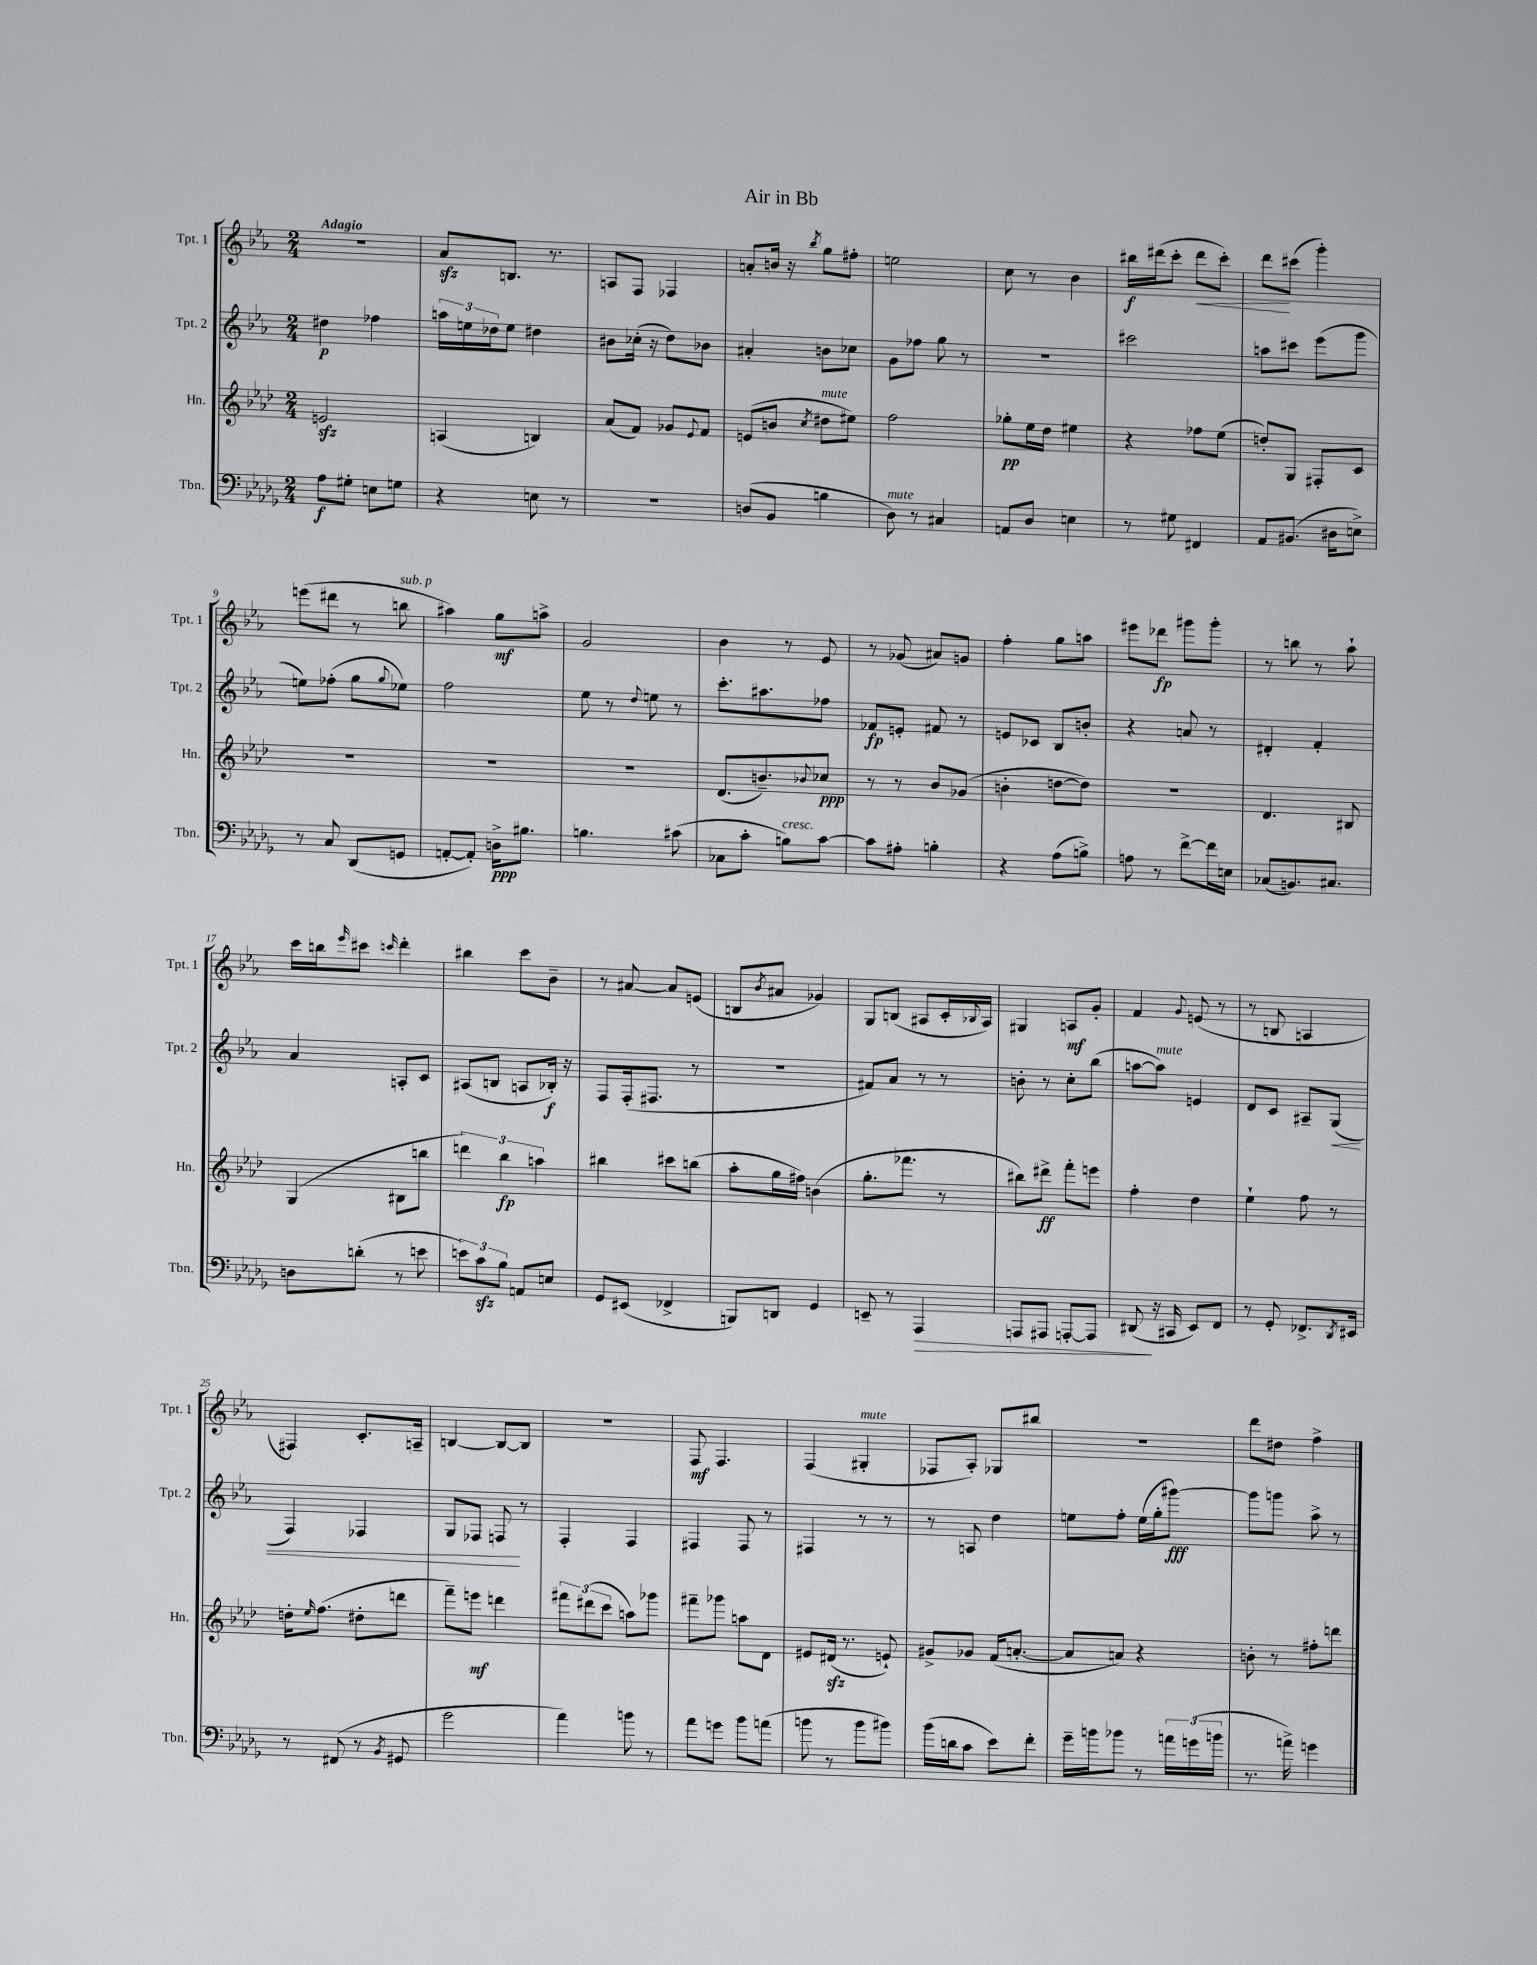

**kern	**kern	**kern	**kern
*staff4	*staff3	*staff2	*staff1
*clefF4	*clefG2	*clefG2	*clefG2
*k[b-e-a-d-g-]	*k[b-e-a-d-]	*k[b-e-a-]	*k[b-e-a-]
*M2/4	*M2/4	*M2/4	*M2/4
8A-\L	2e/	4dd#\	2r
8G#'\J	.	.	.
8E\L	.	4ff-\	.
8G\J	.	.	.
=	=	=	=
4r	(4A/	24aa\LL	8a-/L
.	.	24ee\	.
.	.	24dd-\J	.
.	.	8ee\J	8.B/J
8E\	4B/)	4dd#\	.
.	.	.	8.r
8r	.	.	.
=	=	=	=
2r	(8a-/L	8b#\L	8A/L
.	8f/J)	(16cc-'\Jk	8F/J
.	.	16r	.
.	8g-/L	8dd\L)	4F-/
.	8qqe-/	.	.
.	8f/J	8b-\J	.
=	=	=	=
(8D/L	(8e/L	4a#'/	8a'/L
8BB-/J	8b/J	.	16b/Jk
.	.	.	16r
.	8qcc/	.	8qbb-/
4B\	8dd#\L	8b\L	8gg\L
.	8ee#\J)	8cc-\J	8ff#'\J
=	=	=	=
8D-\)	2ff\	8g\L	2ee\
8r	.	8ff-\J	.
4C#/	.	8gg\	.
.	.	8r	.
=	=	=	=
8AA/L	8gg-'\L	2r	8cc\
8D-/J	16ee-\L	.	8r
.	16dd-\JJ	.	.
4E\	4ee#\	.	4b-\
=	=	=	=
8r	4r	2ccc#\	16bb#\LL
.	.	.	(16ddd#\J
8G#\	.	.	8ccc'\J
4FF#/	8ff-\L	.	8ddd#\L
.	(8ee-\J	.	8ccc'\J)
=	=	=	=
8AA-/L	8dd'/L)	8aa\L	8ddd\L
(8.BB#/J	8G/J	8ccc#\J	(8ccc#\J
.	8F#'/L	(8eee-\L	4ggg'\)
16D#\LK	.	.	.
8E^\J)	8c/J	8ggg\J	.
=	=	=	=
8r	2r	8ee\L)	(8eee\L
8C/	.	(8ff-'\J	8ddd#\J
(8DD-/L	.	8gg\L	8r
.	.	8qqgg/	.
8GG/J	.	8ee-\J)	8bb\
=	=	=	=
[8AA'/L	2r	2ff\	4aa#\)
8AA'/]J)	.	.	.
16D^\LK	.	.	8gg\L
8.B#\J	.	.	.
.	.	.	8aa^\J
=	=	=	=
4.B\	2r	8ee-\	2g/
.	.	8r	.
.	.	8qqdd/	.
.	.	8ee\	.
(8c#\	.	8r	.
=	=	=	=
8C-\L	(8.d-/L	8.ccc'\L	4b-\
8c'\J	.	.	.
.	8.b~/)	8.aa#\	.
8B\L)	.	.	8r
.	8qqb-/	.	.
[8c\J	8cc-/J	8ff-\J	8e-/
=	=	=	=
8c\]L	8r	8f-/L	8r
8A#'\J	8r	8e'/J	(8g-/
4B'\	8b-/L	8f#/	8a#/L)
.	(8g-/J	8r	8g/J
=	=	=	=
4r	4b'\	8e/L	4ff'\
.	.	8c-/J	.
(8A-\L	[8dd\L	8B-/L	8gg\L
8B^\J)	8dd\]J)	8b'/J	8aa\J
=	=	=	=
8A\	2r	4r	8eee#\L
8r	.	.	8ddd-\J
[8f^\L	.	8a/	8ggg#\L
16f\]L	.	8r	8ggg#'\J
16E\JJ	.	.	.
=	=	=	=
(8C-/L	4.d-/	4d#'/	8r
8.BB/)	.	.	8bb\
.	.	4f'/	8r
8.C#/J	.	.	.
.	8B#/	.	8aa-`\
=	=	=	=
8D\L	(4G/	4a-/	16ccc\LL
.	.	.	16bb\J
.	.	.	16qqeee-/
(8d'\J	.	.	8ccc#\J
.	.	.	16qqccc/
8r	8B#\L	8A'/L	4ddd'\
8e\	8bb\J	8c/J	.
=	=	=	=
12e\L)	6ddd\)	(8A#/L	4bb#\
12c\	.	.	.
.	.	8B/J	.
12B-\J	6bb-\	.	.
8AA/L	.	8A/L	8ccc\L
.	6aa\	.	.
8E/J	.	16B-'/Jk)	8b-~\J
.	.	16r	.
=	=	=	=
8GG-/L	4bb#\	8F/L	8r
(8EE#/J	.	(16F'/k	[8a#/
.	.	8.F#/J	.
4FF-^/	8ccc#\L	.	8a#/]L
.	(8bb\J	8r	(8e/J
=	=	=	=
8BBB/L)	8aa-'\L	2r	8B/L
.	.	.	8qb-/
8DD/J	16gg\L	.	8a#/J
.	16ff#\JJ)	.	.
4GG-/	(4b\	.	4g-/)
=	=	=	=
8EE~/	8.gg'\L	8f#/L)	8G/L
8r	.	8a-/J	(8B/J
.	8.fff-\J	.	.
4AAA-/	.	8r	8A#/L
.	8r	8r	16c'/L
.	.	.	8qqB-/
.	.	.	16A#/JJ)
=	=	=	=
8AAA/L	8bb#\L)	8b'\	4G#/
8AAA#/J	8ddd#^\J	8r	.
[8AAA'/L	8fff'\L	8cc'\L	8A/L
8AAA/]J	8eee\J	(8bb-\J	8g'/J
=	=	=	=
(8DD#/	4ff'\	[8aa\L	4f/
16r	.	8aa\]J)	.
16CC#/	.	.	.
.	.	.	8qqg/
8EE-/L)	4dd-\	4e/	(8e/
8FF/J	.	.	8r
=	=	=	=
8r	4ee-`\	8d/L	8r
8GG-'/	.	8c/J	8B/
8.FF-^/L	8ff\	8A#~/L	4A/
.	8r	(8G/J	.
8qDD-/	.	.	.
16EE#/Jk	.	.	.
=	=	=	=
8r	16dd'\LK	4F/)	4F#/)
.	16qqee-/	.	.
.	(8.ff\J	.	.
(8FF#/	.	.	.
8r	8dd#'\L	4F-/	8.c'/L
8qBB-/	.	.	.
8GG#/	8ddd\J	.	.
.	.	.	16A~/Jk
=	=	=	=
2g-\	8fff~\L)	8G/L	[4B/
.	8eee\J	8F-/J	.
.	4ddd\	8F/	8B/_L
.	.	8r	8B/]J
=	=	=	=
4a-\)	12fff#\L	4F'/	2r
.	(12ddd#\	.	.
.	12ccc\J	.	.
8b\	8aa\L)	4F/	.
8r	8ggg-\J	.	.
=	=	=	=
8a-\L	8fff#~\L	4F#/	8F/
8g\J	8ggg-\J	.	4.F/
8b-\L	8aa\L	8F#/	.
(8a\J	8d-\J	8r	.
=	=	=	=
8b\	8e#/L	4F#/	(4F/
8r	(16d#/Jk	.	.
.	8.r	.	.
8b\L	.	8r	4G#'/
8b#\J)	8e`/)	8r	.
=	=	=	=
(16b-\LL	8g#^/L	8r	8F-/L
16d\J	.	.	.
8c\J	8g-/J	8A/	8A-'/J)
8e-\L)	(16f/LK	4dd\	8G-/L
.	[8.a'/J	.	.
8f'\J	.	.	8bb#/J
=	=	=	=
16g-~\LL	8a/]L	8ee\L	2r
16b\J	.	.	.
8b-\J	8a/J)	8ff'\J	.
8r	4r	(16ee\LL	.
.	.	16gg'\J	.
24a\LL	.	[8ggg#\J)	.
(24g\	.	.	.
24b\JJ	.	.	.
=	=	=	=
8.r	8b'\	8ggg#\]L	8ddd\L
.	8r	8ggg\J	8dd#\J
16a^\)	.	.	.
4g\	8ff#'\L	8aa-^\	4ff^\
.	8ddd\J	8r	.
==	==	==	==
*-	*-	*-	*-
